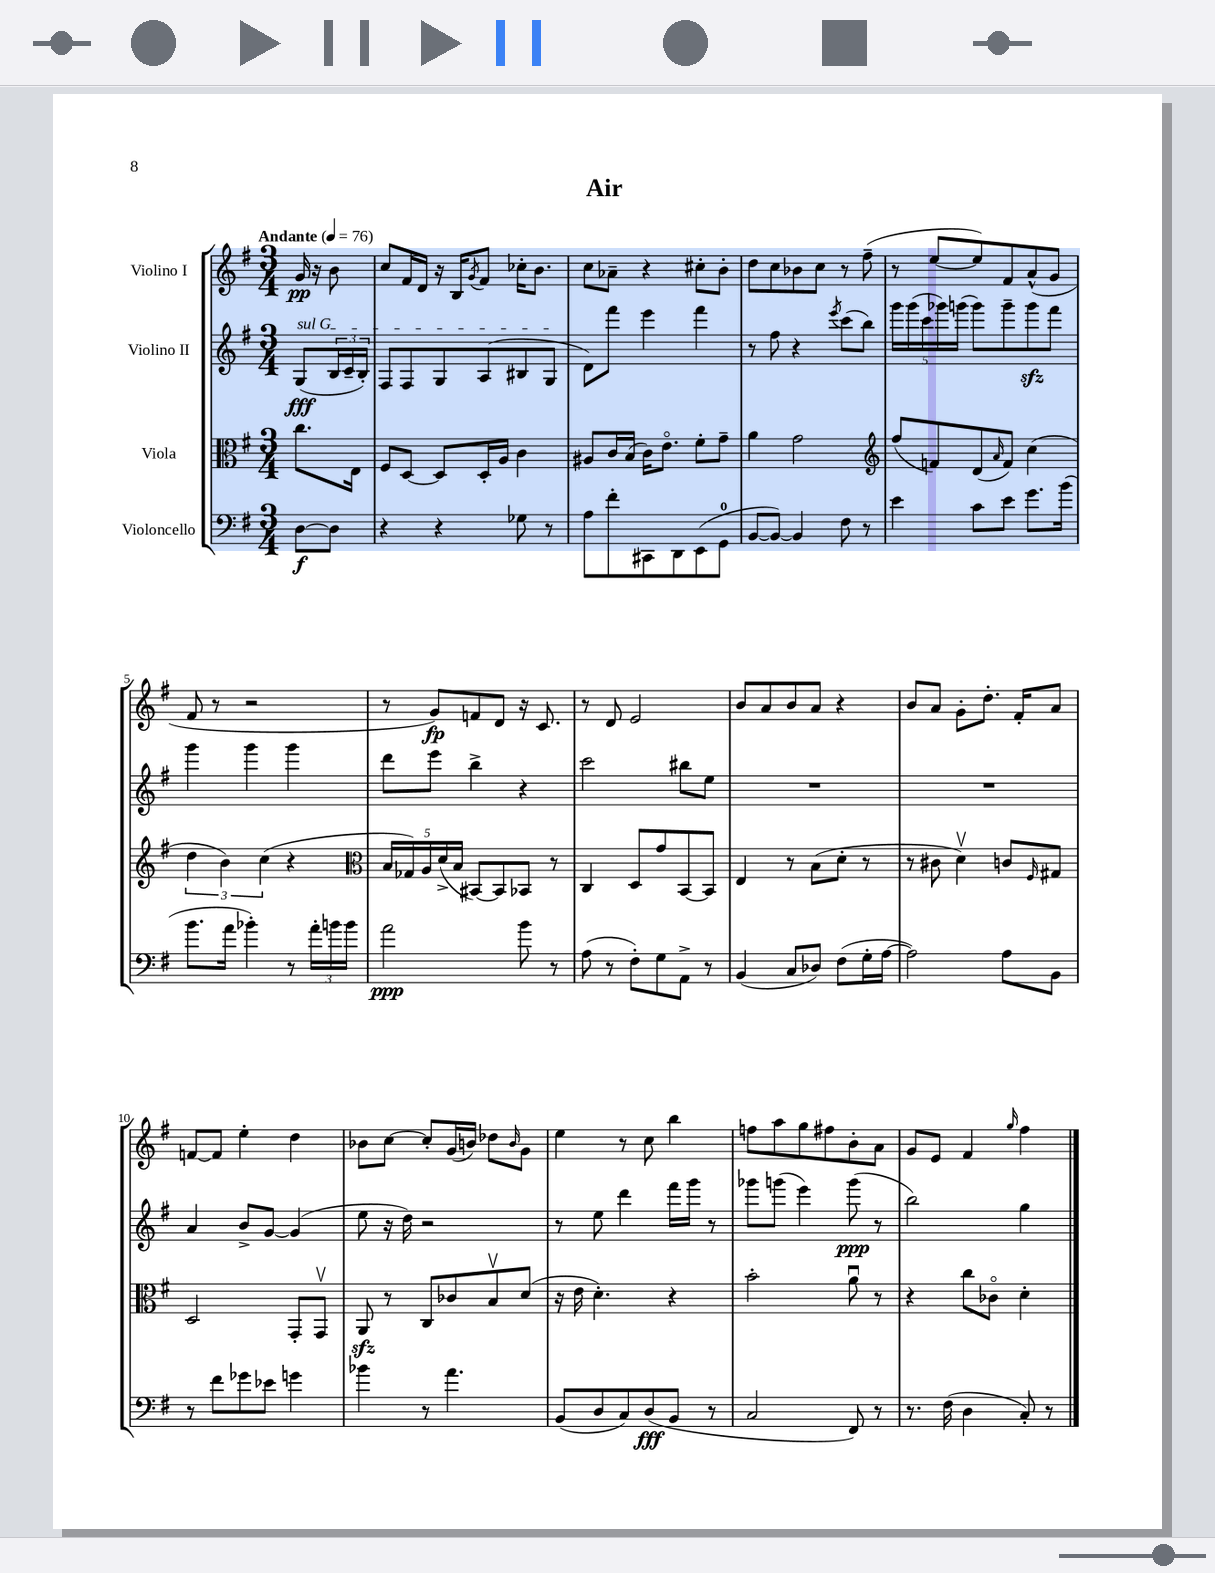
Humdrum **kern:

**kern	**kern	**kern	**kern
*staff4	*staff3	*staff2	*staff1
*clefF4	*clefC3	*clefG2	*clefG2
*k[f#]	*k[f#]	*k[f#]	*k[f#]
*M3/4	*M3/4	*M3/4	*M3/4
*MM76	*MM76	*MM76	*MM76
[8D	8.cc	(8G	16g
.	.	.	16r
8D]	.	24B	8b
.	.	24c~	.
.	16E	.	.
.	.	24B')	.
=	=	=	=
4r	8F#	8F#	8cc
.	[8D	8F#	16f#
.	.	.	16d
4r	8D]	8G	16r
.	.	.	16B
.	.	.	8qg
.	16D'	(8A	8f#
.	16A	.	.
8G-	4c	8B#	16cc-'
.	.	.	8.b
8r	.	8G	.
=	=	=	=
8A	8A#	8d)	8cc
8f#'	16c	8fff#	8a-~
.	(16B	.	.
8CC#	16c)	4eee	4r
.	8.eo	.	.
8DD	.	.	.
(8EE	8f#'	4fff#	8cc#'
8GG	8g~	.	8b'
=	=	=	=
[8BB	4a	8r	8dd
8BB_)	.	8ff#	8cc
4BB]	2g	4r	8b-
.	.	.	8cc
.	.	8qeee	.
8F#	.	(8ccc	8r
8r	.	8bb)	(8ff#~
=	=	=	=
*	*clefG2	*	*
4e	(8ff#	20ggg	8r
.	.	(20ggg	.
.	.	20ccc	.
.	8f)	.	[8ee
.	.	20ggg-)	.
.	.	(20ggg	.
8c	(8d	8ggg)	8ee])
.	16qqa	.	.
8e	8f)	8ggg~	8f#
8.g	(4cc	8ggg	(8a^^
.	.	8fff#	8g
(16b	.	.	.
=	=	=	=
8.b	6dd	4ggg	8f#
.	.	.	8r
.	6b)	.	.
16a	.	.	.
4b-')	.	4ggg	2r
.	(6cc	.	.
8r	4r	4ggg	.
24a'	.	.	.
24b	.	.	.
24b	.	.	.
=	=	=	=
*	*clefC3	*	*
2a	20B	8ddd	8r
.	20G-)	.	.
.	20A	.	.
.	.	8eee	8g)
.	(20d^	.	.
.	20B	.	.
.	[8BB#)	4bb^	8f
.	8BB#]	.	8d
8b	8BB-	4r	16r
.	.	.	8.c
8r	8r	.	.
=	=	=	=
(8A	4C	2ccc	8r
8r	.	.	8d
8F#')	8D	.	2e
8G	8g	.	.
8AA^	[8BB	8bb#	.
8r	8BB]	8ee	.
=	=	=	=
(4BB	4E	2.r	8b
.	.	.	8a
8C	8r	.	8b
8D-)	(8B	.	8a
(8F#	8d'	.	4r
16G'	8r	.	.
[16A	.	.	.
=	=	=	=
2A])	8r	2.r	8b
.	8c#	.	8a
.	4dv)	.	8g'
.	.	.	8.dd'
8A	8c	.	.
.	.	.	16f#'
.	16qqF#	.	.
8BB	8G#	.	8a
=	=	=	=
8r	2D	4a	[8f
8f#	.	.	8f]
8g-	.	8b^	4ee'
8e-	.	[8g	.
4g	8GG'	(4g]	4dd
.	8GGv	.	.
=	=	=	=
4b-	8AA	8ee	8b-
.	8r	16r	[8cc
.	.	16dd)	.
8r	8C	2r	8cc']
4.a	8c-	.	(16g
.	.	.	16b)
.	8Bv	.	8dd-
.	.	.	16qqb
.	(8d	.	8g
=	=	=	=
(8BB	16r	8r	4ee
.	16e	.	.
8D	4.d')	8ee	.
8C)	.	4ddd	8r
(8D	.	.	8cc
8BB	4r	16fff#	4bb
.	.	16ggg	.
8r	.	8r	.
=	=	=	=
2C	2b'	8ggg-	8ff
.	.	(8ggg	8aa
.	.	4eee)	8gg
.	.	.	8ff#
8FF#)	8au	(8ggg	8b'
8r	8r	8r	8a
=	=	=	=
8.r	4r	2bb)	8g
.	.	.	8e
(16F#	.	.	.
4D	8cc	.	4f#
.	8c-o	.	.
.	.	.	16qqgg
8C')	4d'	4gg	4ff#
8r	.	.	.
==	==	==	==
*-	*-	*-	*-
